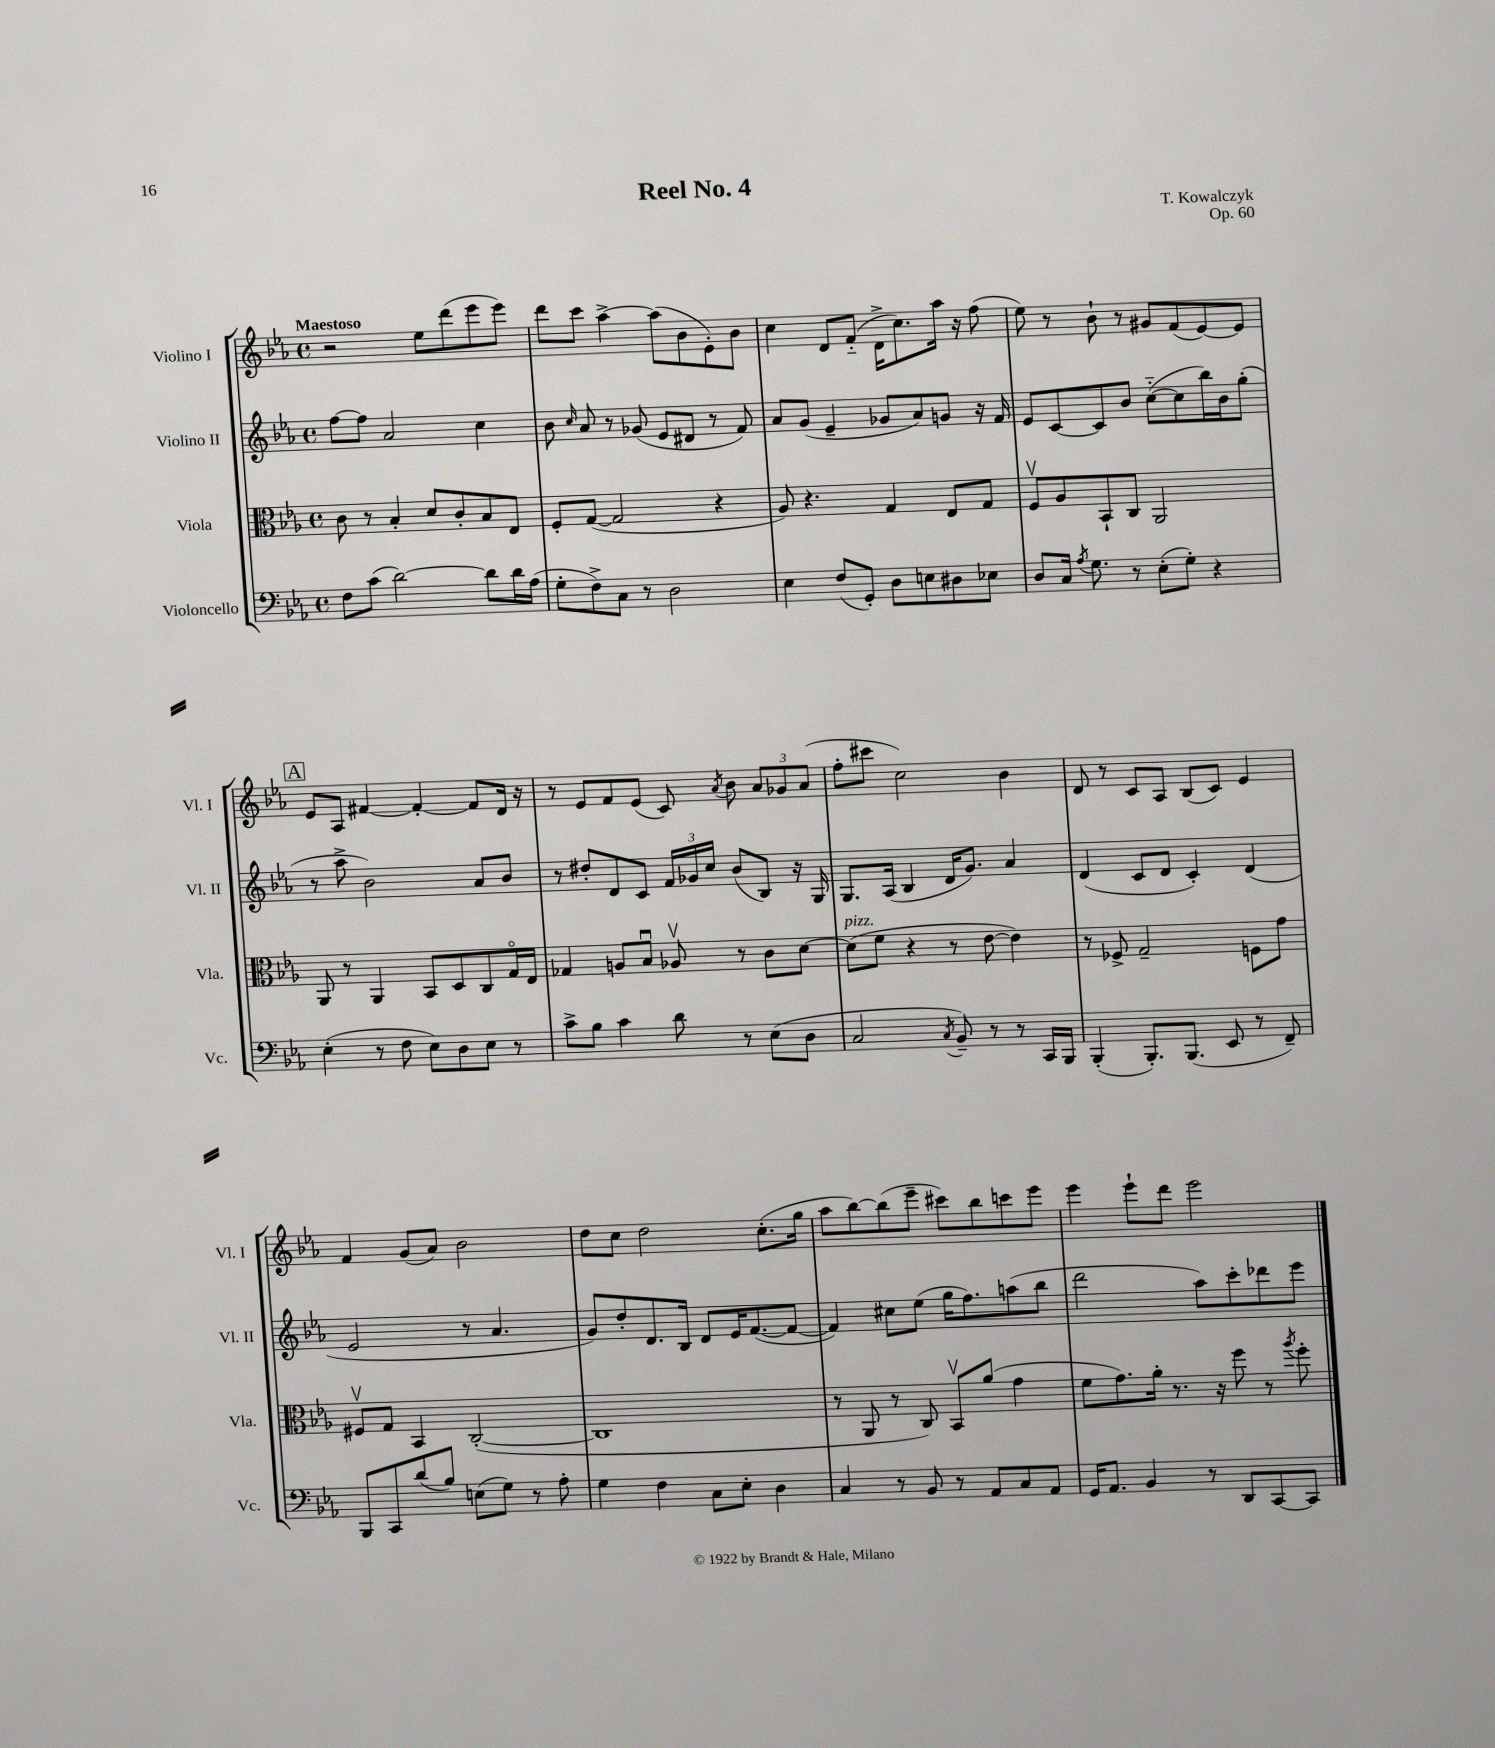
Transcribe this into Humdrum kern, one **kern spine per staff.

**kern	**kern	**kern	**kern
*part4	*part3	*part2	*part1
*staff4	*staff3	*staff2	*staff1
*I"Violoncello	*I"Viola	*I"Violino II	*I"Violino I
*I'Vc.	*I'Vla.	*I'Vl. II	*I'Vl. I
*clefF4	*clefC3	*clefG2	*clefG2
*k[b-e-a-]	*k[b-e-a-]	*k[b-e-a-]	*k[b-e-a-]
*M4/4	*M4/4	*M4/4	*M4/4
*met(c)	*met(c)	*met(c)	*met(c)
=1	=1	=1	=1
!	!	!	!LO:TX:a:B:t=Maestoso
8F\L	8c\	[8ff\L	2r
(8c\J	8r	8ff\J]	.
[2d\)	4B-'/	2a-/	.
.	8d/L	.	8ee-\L
.	8c'/	.	(8ddd\
8d\L]	8B-/	4cc\	8eee-\
16d\L	8E-/J	.	8eee-\J)
(16A-\JJ	.	.	.
=2	=2	=2	=2
8G'\L	8F'/L	8b-\	8ddd\L
.	.	16qqcc/	.
8F^\)	([8G/J	8a-/	8ccc\J
8C\J	2G/]	8r	[4aa-^\
8r	.	(8g-X/	.
2D\	.	8e-/L	(8aa-\L]
.	.	8d#X/J	8b-\
.	4r	8r	8e-'\)
.	.	8f/)	8b-\J
=3	=3	=3	=3
4E-\	8A-/)	8a-/L	4cc\
.	4.r	(8g/J	.
(8F/L	.	4e-~/	8d/L
8GG'/J)	.	.	(8f/J
8D\L	4G/	8g-X/L	16d^\KL
.	.	.	8.cc\)
8En\	.	8a-/)	.
8D#X\	8E-/L	8gn/J	16aa-\Jk
.	.	.	16r
8E-X\J	8G/J	16r	(8ff\
.	.	16f/	.
=4	=4	=4	=4
8D/L	8Fv/L	8e-/L	8ee-\)
16C/Jk	8A-/	[8c/	8r
8qA-/	.	.	.
8.G\	.	.	.
.	8BB-`/	8c/]	8b-`\
8r	8C/J	8b-/J	8r
(8E-'\L	2AA-/	([8cc\L	8g#X/L
8G'\J)	.	8cc\]	(8f/
4r	.	16bb-\L)	[8e-/)
.	.	16b-\J	.
.	.	(8gg'\J	8e-/J]
!!LO:LB:g=z
!!LO:REH:place=s1:t=A
=5	=5	=5	=5
(4E-'\	8AA-/	8r	8e-/L
.	8r	8aa-^\	8A-/J
8r	4AA-/	2b-\)	[4f#X/
8F\	.	.	.
8E-\L)	8BB-/L	.	4f#'/_
8D\	8D/	.	.
8E-\J	8C/	8a-/L	8f#/L]
8r	16G/L	8b-/J	16d/Jk
.	16E-/JJ	.	16r
=6	=6	=6	=6
8c^\L	4G-X/	8r	8r
8B-\J	.	8dd#X'/L	8e-/L
4c\	8An/L	8d/	8f/
.	8B-u/J	8c/J	(8e-/J
8d\	8A-Xv/	24f/LL	8c/)
.	.	24g-X/	.
.	.	24cc/JJ	.
.	.	.	8qa-/
8r	8r	(8b-/L	8b-\
(8E-\L	8c\L	8B-/J)	12a-/L
.	.	.	12g-X/
8D\J	[8d\J	16r	.
.	.	.	(12a-/J
.	.	16G/	.
=7	=7	=7	=7
!	!LO:TX:a:i:t=pizz.	!	!
2C/	(8d\L]	8.G/L	8ff'\L
.	8f\J	.	8ccc#X\J
.	.	(16A-/Jk	.
.	4r	4B-/	2cc\)
8qC/	.	.	.
8BB-~/)	8r	16d/KL	.
.	.	8.g/J)	.
8r	[8e-\	.	.
8r	4e-\])	4a-/	4b-\
16CC/LL	.	.	.
16BBB-/JJ	.	.	.
=8	=8	=8	=8
(4BBB-'/	8r	(4d/	8d/
.	8F-X^/	.	8r
8.BBB-'/L)	2G~/	8c/L	8c/L
.	.	8d/J	8A-/J
(8.BBB-/J	.	.	.
.	.	4c'/)	(8B-/L
8EE-/	.	.	8c/J)
8r	8Fn\L	(4d/	4e-/
8FF~/)	8g\J	.	.
!!LO:LB:g=z
=9	=9	=9	=9
8BBB-/L	8F#Xv/L	2e-/	4f/
8CC/	8G/J	.	.
(8d/	4BB-/	.	(8g/L
8B-/J)	.	.	8a-/J)
(8En\L	([2C'/	8r	2b-\
8G\J)	.	4.a-/	.
8r	.	.	.
8A-'\	.	.	.
=10	=10	=10	=10
4G\	1C]	8g/L)	8dd\L
.	.	8dd'/	8cc\J
4F\	.	8.d/	2dd\
.	.	16B-/Jk	.
8C\L	.	8d/L	.
8E-'\J	.	16e-/K	.
.	.	([8.f/	.
4D\	.	.	(8.cc'\L
.	.	8f/J_	.
.	.	.	16gg\Jk
=11	=11	=11	=11
4C/	8r	4f/])	8aa-\L
.	8AA-/	.	[8bb-\)
8r	8r	8cc#X\L	(8bb-\]
8BB-/	8C/)	(8ee-\J	8eee-~\J
8r	8BB-v/L	16gg\KL	8ccc#X\L)
.	.	8.ff\)	.
8AA-/L	(8a-/J	.	8bb-\
8C/	4g\	(8aan\	8cccn\
8AA-/J	.	8bb-\J	8eee-\J
=12	=12	=12	=12
16GG/KL	8f\L	2ddd\	4eee-\
8.AA-/J	.	.	.
.	8.g\)	.	.
4BB-/	.	.	8eee-`\L
.	16a-'\Jk	.	.
.	8.r	.	8ddd\J
8r	.	8aa-\L)	2eee-\
.	16r	.	.
8DD/L	8ff\	8ccc'\	.
[8CC/	8r	8ddd-X\	.
.	8qaa-/	.	.
8CC/J]	8ff'\	8eee-\J	.
==	==	==	==
*-	*-	*-	*-
